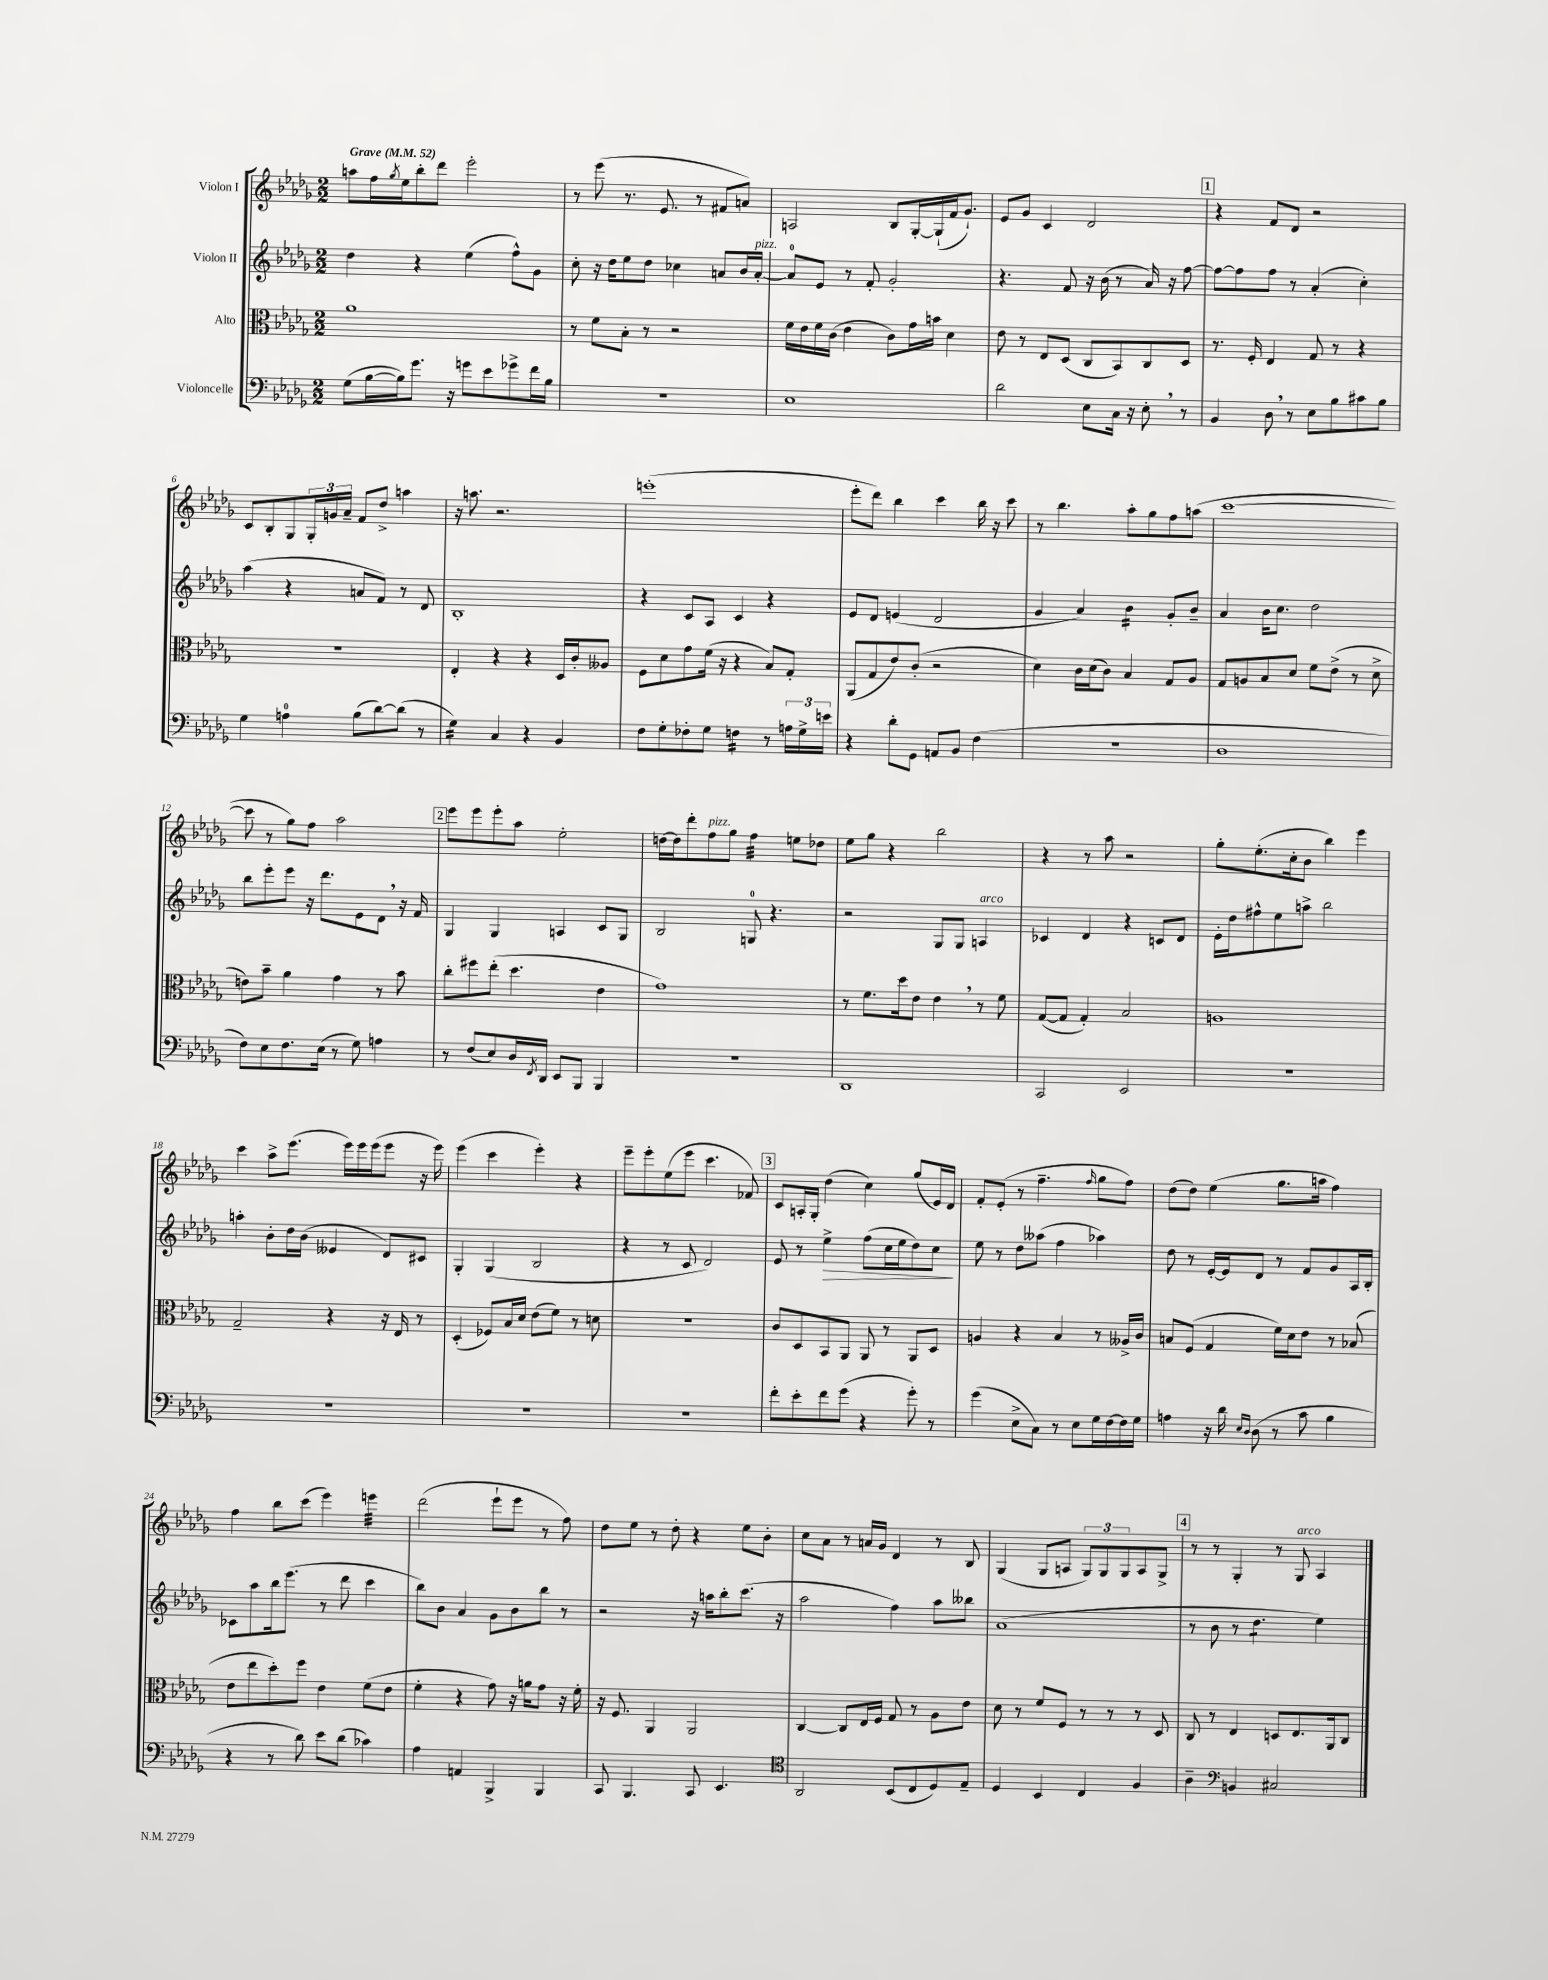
<<
\new StaffGroup <<
\new Staff = "s0" \with { instrumentName = "Violon I" } {
    \clef treble \key des \major \numericTimeSignature \time 2/2 \tempo "Grave" 4 = 52
    a''8 f''16 \acciaccatura { ges''8 } ees''16 bes''8-. des'''8 ees'''2-. |
    r8 ees'''8( r8. ees'8. r8 fis'8 a'8) |
    a2 bes8 ges16~-. ges16-!( f'16 ges'8.-!) |
    ees'8 ges'8 c'4 des'2 |
    \mark \markup { \box "1" } r4 f'8 des'8 r2 |
    c'8 bes8-. ges8 \tuplet 3/2 { ges16-. g'16 aes'16-- } f'8 des''8-> a''4 |
    r16 a''8. r2. |
    e'''1-.( |
    ees'''8-. des'''8) bes''4 c'''4 bes''16 r16 c'''8 |
    r8 bes''4. aes''8-. ges''8 f''8 a''8( |
    c'''1~ |
    c'''8 r8 ges''8) f''8 aes''2 |
    \mark \markup { \box "2" } ees'''8 ees'''8 ees'''8-. aes''8 ees''2-. |
    d''16~ d''16 des'''8-. f''8^\markup { \italic "pizz." } ges''8 f''4:32 e''8 des''8 |
    ees''8 ges''8 r4 bes''2 |
    r4 r8 aes''8 r2 |
    ges''8-. ees''8.-.( c''16-. bes'8 bes''4) ees'''4 |
    c'''4 aes''8-> ees'''8.( ees'''16) ees'''16 ees'''16( ees'''8 r16 ees'''16) |
    ees'''4( c'''4 ees'''4-.) r4 |
    ees'''8-- ees'''8-. ees''8( ees'''8 c'''4. fes'8) |
    \mark \markup { \box "3" } c'8 a16-. ges16-. des''4( c''4) ges''8( ees'16) des'16 |
    f'8-. ees'8-.( r8 f''4.-- \grace { f''16 } ges''8 f''8) |
    des''8( des''8) ees''4( ges''8. a''16 f''4) |
    f''4 bes''8 c'''8( ees'''4) e'''4:32 |
    des'''2( ees'''8-! ees'''8 r8 f''8) |
    des''8 ees''8 r8 des''8-. r4 ees''8 bes'8-. |
    c''8 aes'8 r8 a'16 ges'16 des'4 r8 bes8 |
    ges4( ges8 a8 \tuplet 3/2 { ges8) ges8 ges8 } a8 ges8-> |
    \mark \markup { \box "4" } r8 r8 ges4-. r8 ges8^\markup { \italic "arco" } aes4 \bar "|." |
}
\new Staff = "s1" \with { instrumentName = "Violon II" } {
    \clef treble \key des \major \numericTimeSignature \time 2/2
    des''4 r4 ees''4( f''8-^) ges'8 |
    c''8-. r16 des''16 ees''8 des''8 ces''4 a'8 bes'16 a'16~-.^\markup { \italic "pizz." } |
    a'8-0 ees'8 r8 f'8-. ges'2-. |
    r4. f'8 r16 bes'16( r8 aes'16) r16 f''8~ |
    \mark \markup { \box "1" } f''8~ f''8 f''8 r8 aes'4-.( c''4-.) |
    aes''4( r4 a'8 f'8) r8 des'8 |
    bes1-. |
    r4 c'8 aes8 c'4 r4 |
    ees'8 des'8 e'4( des'2 |
    ges'4 aes'4) bes'4:16 ges'8-. bes'8-- |
    aes'4 bes'16 c''8. des''2 |
    bes''8 ees'''8-. ees'''8 r16 des'''8. ees'8 des'8 \breathe r16 f'16 |
    \mark \markup { \box "2" } ges4 ges4 a4 c'8 ges8 |
    bes2 g8-0 r4. |
    r2 ges8 ges8 a4^\markup { \italic "arco" } |
    ces'4 des'4 r4 c'8 des'8 |
    ees'16-. des''16 fis''8-^ ees''8 a''8-> bes''2 |
    a''4-. bes'8-. des''16 bes'16( eeses'4 des'8) cis'8 |
    ges4-. ges4( bes2 |
    r4 r8 c'8 des'2) |
    \mark \markup { \box "3" } ees'8 r8 ees''4->\> f''8( c''16 ees''16 des''8) c''8\! |
    ees''8 r8 des''8 aeses''8( f''4 aes''4) |
    des''8 r8 ees'16~-. ees'16 des'8 r8 f'8 ges'8 aes16 bes16-. |
    ces'8 aes''8 bes''16 ees'''8.( r8 des'''8 c'''4 |
    bes''8) bes'8 aes'4 ges'8 bes'8 bes''8 r8 |
    r2 r16 a''16 bes''8-. c'''8.( r16 |
    aes''2 f''4) aes''8 beses''8 |
    aes'1( |
    \mark \markup { \box "4" } r8 bes'8 r8 des''4.:8 ees''4) \bar "|." |
}
\new Staff = "s2" \with { instrumentName = "Alto" } {
    \clef alto \key des \major \numericTimeSignature \time 2/2
    aes'1 |
    r8 f'8 bes8-. r8 r2 |
    f'16 ees'16 f'16 c'16( ees'4 c'8) ges'16 b'16 des'4 |
    ees'8 r8 ees8 des8( c8 bes,8) c8 des8 |
    \mark \markup { \box "1" } r8. f16-. ees4 ges8 r8 r4 |
    r1 |
    ees4-. r4 r4 des16 c'16-. aeses8 |
    f8 des'8 ges'8 f'16( r16 r4 bes8) ges8-. |
    aes,8( ges8 ees'8) c'8-.( r2 |
    des'4) c'16 des'16( c'8) bes4 ges8 aes8 |
    ges8 a8 bes8 des'8 f'8 ees'8->( r8 des'8-> |
    e'8) bes'8-- aes'4 ges'4 r8 bes'8 |
    \mark \markup { \box "2" } c''8-. fis''8 ees''8-.( des''4. ees'4 |
    ges'1) |
    r8 f'8. des''16 ees'8 ees'4 \breathe r8 f'8 |
    ges8~( ges8 ges4-.) bes2 |
    a1 |
    ges2-- r4 r16 ees16 r8 |
    des4-.( fes8) bes16 des'16 ees'8( f'8) r8 d'8 |
    R1 |
    \mark \markup { \box "3" } c'8 des8 bes,8 aes,8 aes,8 r8 aes,8 des8 |
    a4 r4 bes4 r8 aeses16-> c'16 |
    b8 f8( ges4 f'16) des'16 ees'8 r8 bes8( |
    ees'8 ees''8 des''8-.) f''8 ees'4 f'8( ees'8 |
    f'4-. r4 ges'8) r16 a'16 ges'8 r16 f'16-. |
    r16 f8. aes,4 aes,2 |
    c4~ c8 ees16 f16 ges8 r8 aes8 ees'8 |
    des'8 r8 f'8 f8 r8 r8 r8 des8 |
    \mark \markup { \box "4" } c8 r8 ees4 d8 ees8. aes,16 c8 \bar "|." |
}
\new Staff = "s3" \with { instrumentName = "Violoncelle" } {
    \clef bass \key des \major \numericTimeSignature \time 2/2
    ges8( bes16~ bes16) ges'8. r16 g'8 ees'8 ges'8-> f'16 bes16 |
    r1 |
    ees1 |
    des'2 ees8 c16 r16 ees8-. \breathe r8 |
    \mark \markup { \box "1" } bes,4 des8 \breathe r8 ees8 bes8 cis'8 bes8 |
    ges4 a4-0 bes8( des'8~) des'8( r8 |
    ges4:16) c4 r4 bes,4 |
    f8 ges8-. fes8-. ges8 f4:16 r8 \tuplet 3/2 { a16 ges16-> e'16 } |
    r4 des'8-. ges,8 a,8 bes,8 f4( |
    R1 |
    des1 |
    f8) ees8 f8. ees16( r8 ges8) a4 |
    \mark \markup { \box "2" } r8 f8( ees8) des16 \acciaccatura { f,8 } des,16 ees,8 bes,,8 bes,,4 |
    R1 |
    des,1 |
    c,2 ees,2 |
    R1 |
    R1 |
    R1 |
    R1 |
    \mark \markup { \box "3" } f'8-. ees'8-. f'8 ges'8( r4 ges'8-.) r8 |
    ges'4( ees8-> c8) r8 ees8 ges16 f16~ f16 ges16 |
    a4 r16 des'16 \grace { ees16 des16 } des8( r8 c'8 bes4 |
    r4 r8 des'8) ees'8 des'8( ces'4) |
    aes4 a,4 bes,,4-> bes,,4 |
    c,8 bes,,4. c,8 ees,4. |
    \clef tenor aes,2 bes,8( c8 des8) ees8-- |
    des4 bes,4 c4 f4 |
    \mark \markup { \box "4" } aes4-- \clef bass b,4 cis2 \bar "|." |
}
>>
>>
